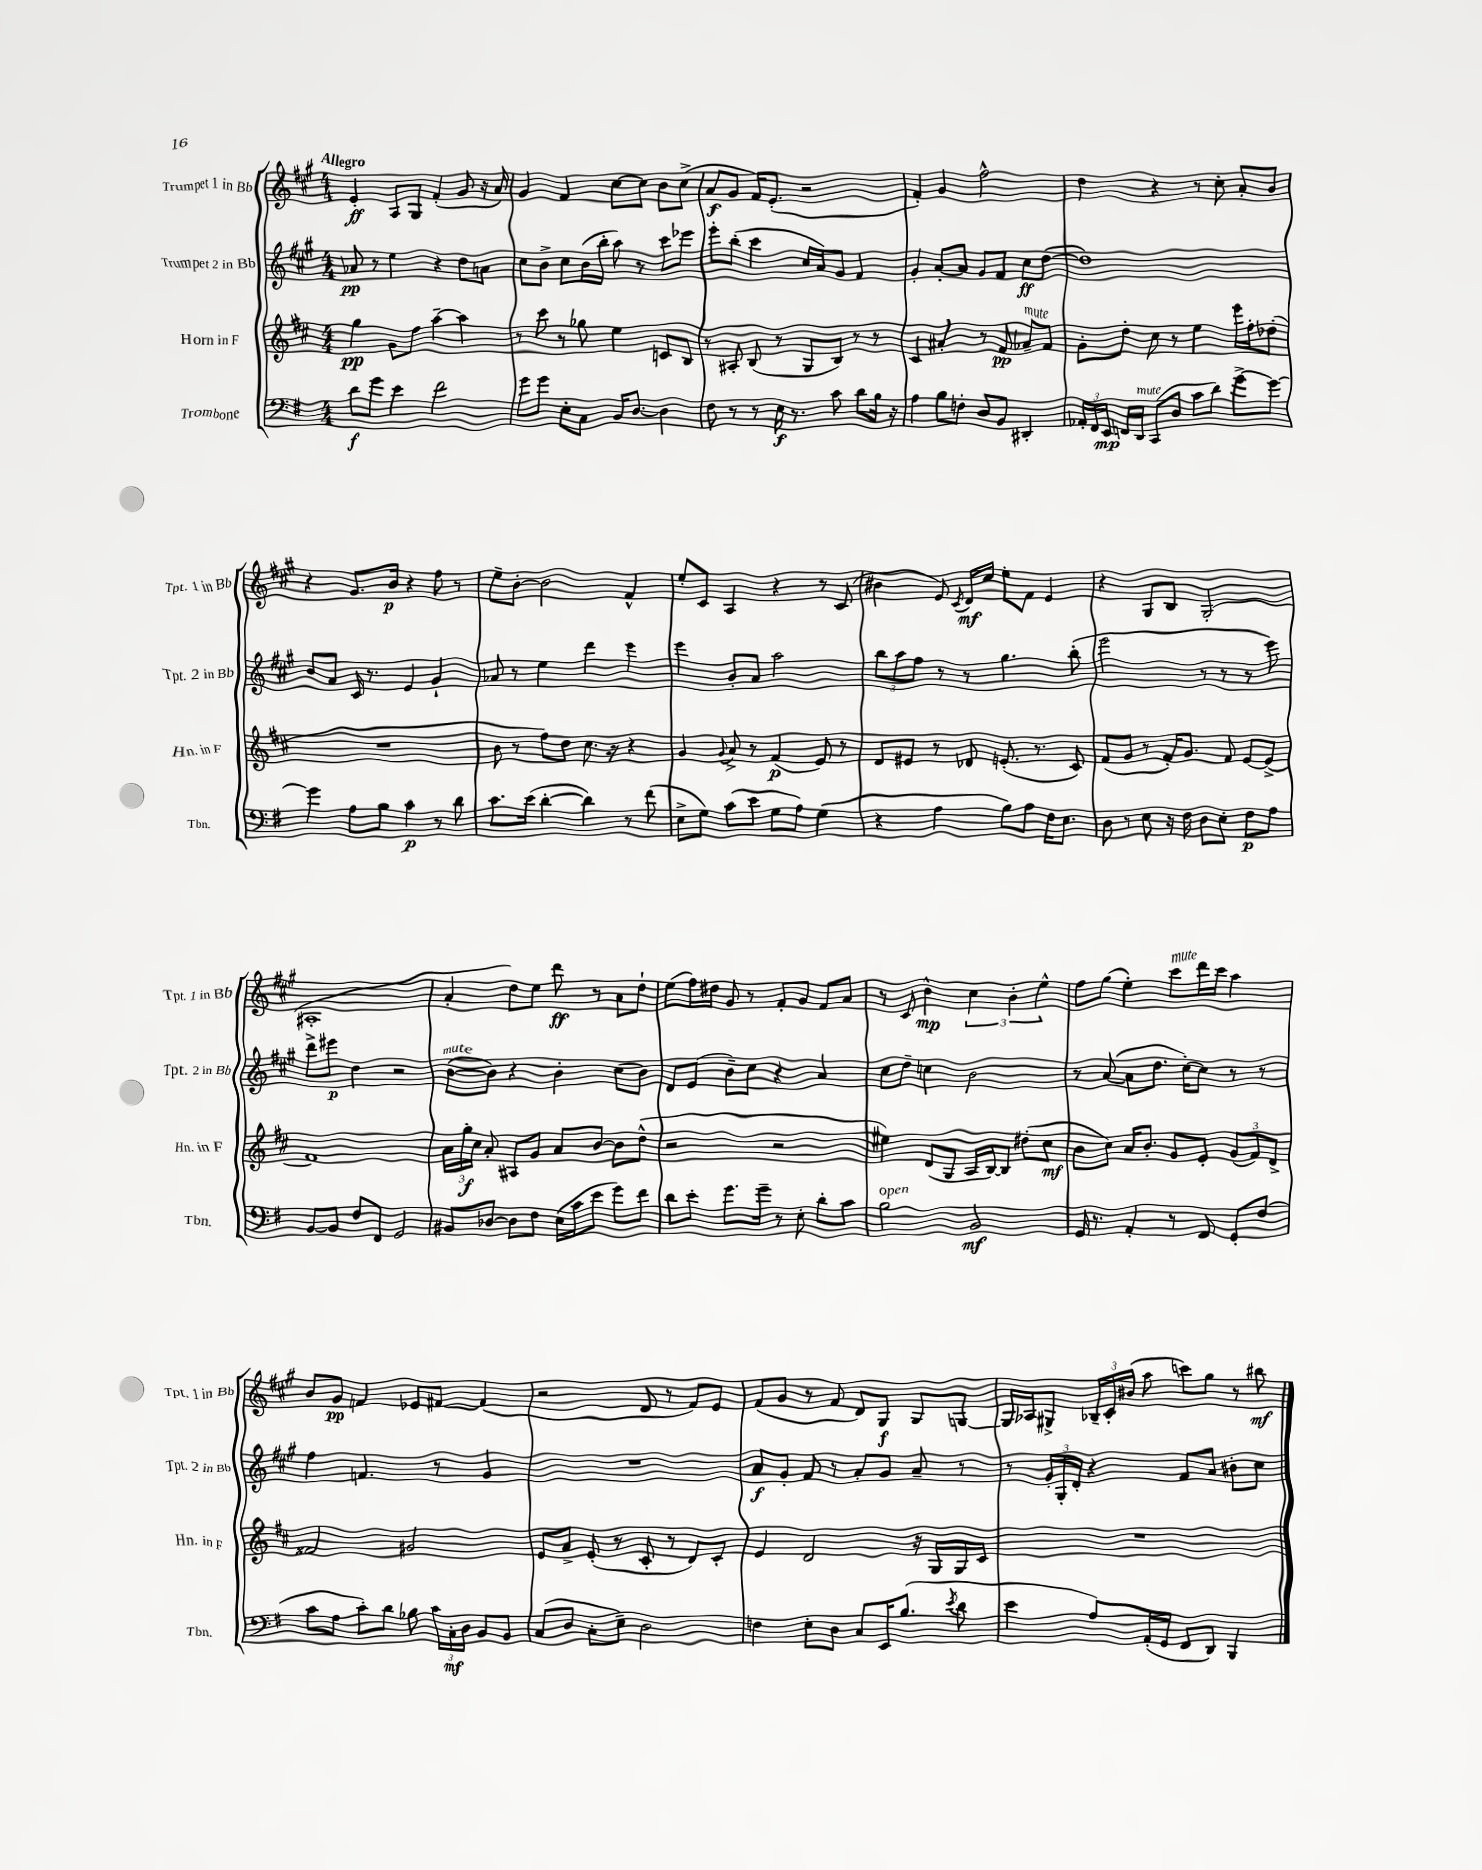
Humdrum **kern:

**kern	**dynam	**kern	**dynam	**kern	**dynam	**kern	**dynam
*part4	*part4	*part3	*part3	*part2	*part2	*part1	*part1
*staff4	*staff4	*staff3	*staff3	*staff2	*staff2	*staff1	*staff1
*I"Trombone	*	*I"Horn in F	*	*I"Trumpet 2 in Bb	*	*I"Trumpet 1 in Bb	*
*I'Tbn.	*	*I'Hn. in F	*	*I'Tpt. 2 in Bb	*	*I'Tpt. 1 in Bb	*
*clefF4	*	*clefG2	*	*clefG2	*	*clefG2	*
*k[f#]	*	*k[f#c#]	*	*k[f#c#g#]	*	*k[f#c#g#]	*
*M4/4	*	*M4/4	*	*M4/4	*	*M4/4	*
=1	=1	=1	=1	=1	=1	=1	=1
!	!	!	!	!	!	!LO:TX:a:B:t=Allegro	!
8d\L	f	4gg\	pp	8a-X/	pp	4e'/	ff
8g\J	.	.	.	8r	.	.	.
4e\	.	8g\L	.	4ee\	.	8A/L	.
.	.	8ff#\J	.	.	.	8G#/J	.
2f#\	.	[4aa~\	.	4r	.	(4f#'/	.
.	.	4aa\]	.	8dd\L	.	8g#/	.
.	.	.	.	8an\J	.	16r	.
.	.	.	.	.	.	16a/)	.
=2	=2	=2	=2	=2	=2	=2	=2
8g\L	.	8r	.	8cc#\L	.	4g#/	.
8g\J	.	8ccc#\	.	8b^\J	.	.	.
8E'\L	.	8r	.	8cc#\L	.	4f#/	.
8C\J	.	8gg-X\	.	(16b\L	.	.	.
.	.	.	.	16bb'\JJ	.	.	.
16BB/KL	.	4ee\	.	8aa\)	.	[8cc#\L	.
[8.D/J	.	.	.	.	.	.	.
.	.	.	.	8r	.	8cc#\J]	.
4D\]	.	8cn/L	.	8ccc#\L	.	8b\L	.
.	.	8B/J	.	8eee-X\J	.	(8cc#^\J	.
=3	=3	=3	=3	=3	=3	=3	=3
8F#\	.	8r	.	8eee'\L	.	8a/L	f
8r	.	8A#X'/	.	(8bb'\J	.	8g#/J	.
8r	.	(8B/	.	4ccc#\	.	16f#/KL)	.
.	.	.	.	.	.	(8.e'/J	.
16E\	f	8r	.	.	.	.	.
8.r	.	.	.	.	.	.	.
.	.	8G/L	.	16cc#/LL	.	2r	.
.	.	.	.	16a/J)	.	.	.
8c\	.	8B/J)	.	8g#/J	.	.	.
8d\L	.	8r	.	4f#/	.	.	.
16B\Jk	.	8r	.	.	.	.	.
16r	.	.	.	.	.	.	.
=4	=4	=4	=4	=4	=4	=4	=4
4A\	.	4c#/	.	4g#'/	.	4f#'/)	.
8B\L	.	4a#X'/	.	[8a'/L	.	4g#/	.
8Fn'\J	.	.	.	8a/J]	.	.	.
8D/L	.	8r	.	8g#/L	.	2ff#^^\	.
8BB/J	.	8f#/	pp	8f#/J	.	.	.
!	!	!LO:TX:a:i:t=mute	!	!	!	!	!
4DD#X'/	.	8a-X~/L	.	8cc#\L	ff	.	.
.	.	8f#/J	.	([8dd\J	.	.	.
=5	=5	=5	=5	=5	=5	=5	=5
24AA-X'/LL	.	8g'\L	.	1dd])	.	4dd\	.
24FF#/	.	.	.	.	.	.	.
24EE/JJ	mp	.	.	.	.	.	.
16FFn/LL	.	8dd'\J	.	.	.	.	.
!LO:TX:a:i:t=mute	!	!	!	!	!	!	!
16DD/JJ	.	.	.	.	.	.	.
(8CC/L	.	8cc#\	.	.	.	4r	.
8D/J	.	8r	.	.	.	.	.
8c\L	.	4ee\	.	.	.	8r	.
8d\J)	.	.	.	.	.	8cc#'\	.
[8g^\L	.	16eee\LL	.	.	.	8a'/L	.
.	.	16ff#'\J	.	.	.	.	.
8g\J_	.	(8dd-X'\J	.	.	.	8b/J	.
!!LO:LB:g=z
=6	=6	=6	=6	=6	=6	=6	=6
4g\]	.	1r	.	8b/L	.	4r	.
.	.	.	.	8a/J	.	.	.
8A\L	.	.	.	16c#/	.	8.g#/L	.
.	.	.	.	8.r	.	.	.
8B\J	.	.	.	.	.	.	.
.	.	.	.	.	.	16b/Jk	p
4c\	p	.	.	4e/	.	4r	.
8r	.	.	.	4g#`/	.	8ff#\	.
8d\	.	.	.	.	.	8r	.
=7	=7	=7	=7	=7	=7	=7	=7
8.c\L	.	8b\	.	8a-X/	.	8ee~\L	.
.	.	8r	.	8r	.	[8b'\J	.
(16e\Jk	.	.	.	.	.	.	.
[4d'\	.	8ff#\L)	.	4ee\	.	2b\]	.
.	.	8dd\J	.	.	.	.	.
4d\])	.	8.cc#\	.	4ddd\	.	.	.
.	.	16r	.	.	.	.	.
8r	.	4r	.	4eee\	.	4f#^^/	.
(8f#\	.	.	.	.	.	.	.
=8	=8	=8	=8	=8	=8	=8	=8
8E^\L	.	4g/	.	4eee\	.	8ee'/L	.
8G\J)	.	.	.	.	.	8c#/J	.
.	.	8qqg/	.	.	.	.	.
(8c\L	.	8a^/	.	8b'/L	.	4A/	.
8e\J	.	8r	.	8a/J	.	.	.
8G\L	.	(4f#/	p	2aa\	.	4r	.
8A\J)	.	.	.	.	.	.	.
(4G\	.	8e/)	.	.	.	8r	.
.	.	8r	.	.	.	(8c#/	.
=9	=9	=9	=9	=9	=9	=9	=9
4r	.	8d/L	.	12bb\L	.	4b#X\	.
.	.	.	.	12aa\	.	.	.
.	.	8e#X/J	.	.	.	.	.
.	.	.	.	12ff#\J	.	.	.
4A\	.	8r	.	8r	.	8e/)	.
.	.	.	.	.	.	8qc#/	.
.	.	8d-X/	.	8r	.	16d/LL	mf
.	.	.	.	.	.	16cc#/JJ	.
8B\L)	.	(8.en'/	.	4.gg#\	.	8ee'\L	.
8A\J	.	.	.	.	.	8f#\J	.
.	.	8.r	.	.	.	.	.
16F#\KL	.	.	.	.	.	4e/	.
8.E\J	.	.	.	.	.	.	.
.	.	8c#/)	.	(8bb'\	.	.	.
=10	=10	=10	=10	=10	=10	=10	=10
8D\	.	(8f#/L	.	2eee\	.	4r	.
8r	.	8g/J	.	.	.	.	.
8E\	.	8r	.	.	.	8G#/L	.
16r	.	16f#'/KL)	.	.	.	8B/J	.
16F#\	.	8.g/J	.	.	.	.	.
8D\L	.	.	.	8r	.	(2G#'/	.
8E'\J	.	8f#/	.	8r	.	.	.
8F#\L	p	[8e/L	.	8r	.	.	.
8A\J	.	(8e^/J]	.	8eee\)	.	.	.
!!LO:LB:g=z
=11	=11	=11	=11	=11	=11	=11	=11
[8BB/L	.	1f#)	.	8ddd^\L	.	1A#X'	.
8BB/J]	.	.	.	8eee#X\J	p	.	.
8F#/L	.	.	.	4dd\	.	.	.
8FF#/J	.	.	.	.	.	.	.
2GG/	.	.	.	2r	.	.	.
=12	=12	=12	=12	=12	=12	=12	=12
!	!	!	!	!LO:TX:a:i:t=mute	!	!	!
8BB#X/L	.	24a\LL	.	([8b\L	.	4a'/	.
.	.	24gg'\	f	.	.	.	.
.	.	24cc#\JJ	.	.	.	.	.
[8D-X/J	.	8a'/	.	8b\J])	.	.	.
8D-\L]	.	8A#X/L	.	4r	.	8dd\L)	.
8F#\J	.	8g/J	.	.	.	8ee\J	.
(16E\LL	.	8a/L	.	4b'\	.	8ddd\	ff
16c\J	.	.	.	.	.	.	.
8e\J	.	[8b/J	.	.	.	8r	.
8g\L)	.	8b\L]	.	(8cc#\L	.	8a\L	.
8f#\J	.	(8dd^^\J	.	8b\J)	.	8dd`\J	.
=13	=13	=13	=13	=13	=13	=13	=13
8d\L	.	2r	.	8d/L	.	(8ee\L	.
8e'\J	.	.	.	(8e/J	.	16ff#\L)	.
.	.	.	.	.	.	16dd#X\JJ	.
8.g\L	.	.	.	8b~\L)	.	8g#/	.
.	.	.	.	8cc#\J	.	8r	.
16g~\Jk	.	.	.	.	.	.	.
8r	.	2r	.	4r	.	8f#'/L	.
8E'\	.	.	.	.	.	8g#/J	.
8d'\L	.	.	.	4a/	.	8f#/L	.
8c\J	.	.	.	.	.	8a/J	.
=14	=14	=14	=14	=14	=14	=14	=14
!LO:TX:a:i:t=open	!	!	!	!	!	!	!
2B\	.	4ee#X\)	.	8cc#\L	.	8r	.
.	.	.	.	8dd~\J	.	8c#/	.
.	.	(8d/L	.	4ccn\	.	4b^^\	mp
.	.	8G/J	.	.	.	.	.
2BB/	mf	16A/LL	.	2b\	.	6cc#\	.
.	.	[16B/J)	.	.	.	.	.
.	.	8B/J]	.	.	.	.	.
.	.	.	.	.	.	6b'\	.
.	.	(8dd#X'\L	.	.	.	.	.
.	.	.	.	.	.	6ee^^\	.
.	.	8cc#\J	mf	.	.	.	.
=15	=15	=15	=15	=15	=15	=15	=15
16GG/	.	8b\L	.	8r	.	8ff#\L	.
8.r	.	.	.	.	.	.	.
.	.	8cc#\J)	.	([8a/	.	(8gg#\J	.
4AA'/	.	16a/KL	.	8a\L]	.	4ee'\)	.
.	.	8.b'/J	.	.	.	.	.
.	.	.	.	8.dd\J	.	.	.
!	!	!	!	!	!	!LO:TX:a:i:t=mute	!
8r	.	8g/L	.	.	.	8ccc#\L	.
.	.	.	.	[16cc#'\KL)	.	.	.
8FF#/	.	8e'/J	.	8cc#\J]	.	16ddd\L	.
.	.	.	.	.	.	16ccc#\JJ	.
8GG'/L	.	(12g/L	.	8r	.	4aa\	.
.	.	12f#/)	.	.	.	.	.
(8F#/J	.	.	.	8r	.	.	.
.	.	12d^/J	.	.	.	.	.
!!LO:LB:g=z
=16	=16	=16	=16	=16	=16	=16	=16
8c\L	.	2f##X/	.	4ff#\	.	8b/L	.
8A\J	.	.	.	.	.	8g#/J	pp
8c'\L)	.	.	.	4.fn/	.	4fn/	.
8d\J	.	.	.	.	.	.	.
8B-X\	.	2g#X/	.	.	.	8e-X/L	.
24c\LL	.	.	.	8r	.	[8f#X/J	.
24C'\	mf	.	.	.	.	.	.
24D\JJ	.	.	.	.	.	.	.
8BB/L	.	.	.	4g#/	.	(4f#/]	.
8BB/J	.	.	.	.	.	.	.
=17	=17	=17	=17	=17	=17	=17	=17
(8C/L	.	8e/L	.	1r	.	2r	.
8D/J	.	8a^/J	.	.	.	.	.
8C'\L	.	(8e'/	.	.	.	.	.
8E~\J)	.	8r	.	.	.	.	.
2D\	.	8c#'/	.	.	.	8d/	.
.	.	8r	.	.	.	8r	.
.	.	8d/L)	.	.	.	8f#/L)	.
.	.	8c#'/J	.	.	.	8e/J	.
=18	=18	=18	=18	=18	=18	=18	=18
4Fn\	.	4e/	.	8a/L	f	(8f#/L	.
.	.	.	.	8g#'/J	.	8g#/J	.
8E'\L	.	2d/	.	8f#/	.	8r	.
8D\J	.	.	.	8r	.	8f#/	.
8C/L	.	.	.	8a'/L	.	8d/L)	.
16EE/K	.	.	.	8g#/J	.	8G#/J	f
(8.B/J	.	.	.	.	.	.	.
.	.	16r	.	8a~/	.	8G#/L	.
.	.	16G/LL	.	.	.	.	.
8qe/	.	.	.	.	.	.	.
8d\	.	16G/	.	8r	.	[8Gn/J	.
.	.	16c#/JJ	.	.	.	.	.
=19	=19	=19	=19	=19	=19	=19	=19
4e\	.	1r	.	8r	.	16G/LL]	.
.	.	.	.	.	.	16A-X/J	.
.	.	.	.	24g#'/LL	.	8G#X^/J	.
.	.	.	.	24G#'/	.	.	.
.	.	.	.	24d'/JJ	.	.	.
8A/L)	.	.	.	4r	.	24B-X~/LL	.
.	.	.	.	.	.	24c#'/	.
.	.	.	.	.	.	(24b#X/JJ	.
(16AA'/L	.	.	.	.	.	8aa\	.
16GG/JJ	.	.	.	.	.	.	.
8FF#/L	.	.	.	8f#/L	.	8cccn\L)	.
8DD/J)	.	.	.	8a/J	.	8gg#\J	.
4BBB/	.	.	.	8b#X'\L	.	8r	.
.	.	.	.	8cc#\J	.	8bb#X\	mf
==	==	==	==	==	==	==	==
*-	*-	*-	*-	*-	*-	*-	*-
